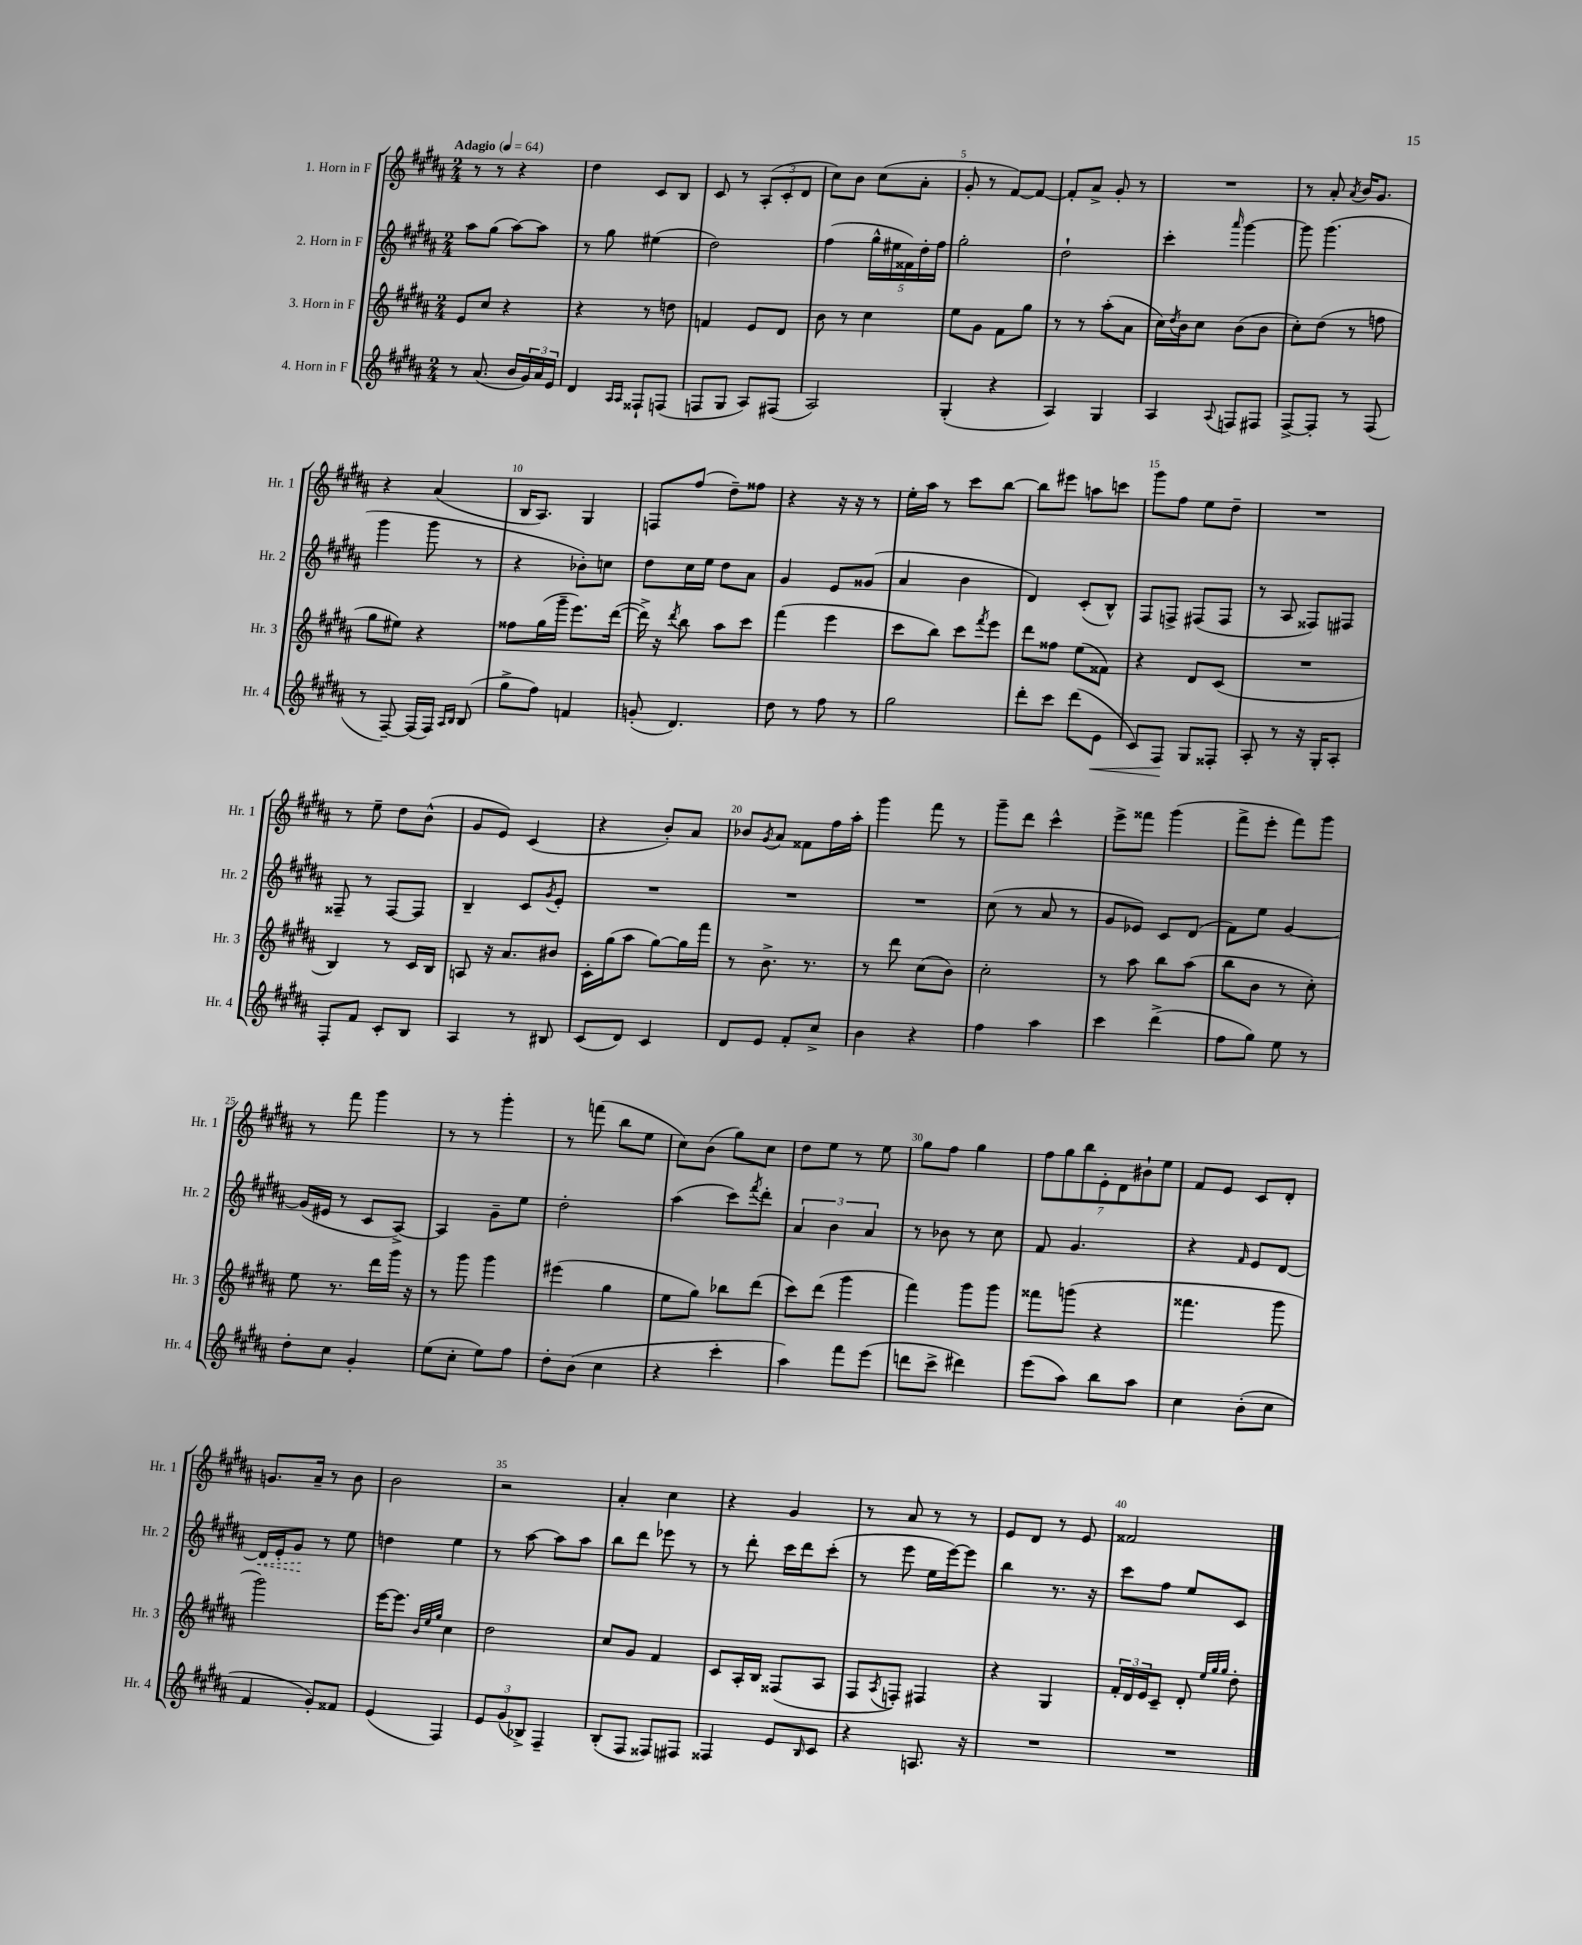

**kern	**kern	**kern	**kern
*staff4	*staff3	*staff2	*staff1
*clefG2	*clefG2	*clefG2	*clefG2
*k[f#c#g#d#a#]	*k[f#c#g#d#a#]	*k[f#c#g#d#a#]	*k[f#c#g#d#a#]
*M2/4	*M2/4	*M2/4	*M2/4
*MM64	*MM64	*MM64	*MM64
8r	8e/L	8aa#\L	8r
(8.a#/	8cc#/J	(8gg#\J	8r
.	4r	[8aa#\L)	4r
16b/LL	.	.	.
24g#/)	.	8aa#\]J	.
24a#/	.	.	.
24e/JJ	.	.	.
=	=	=	=
4d#/	4r	8r	4dd#\
.	.	8gg#\	.
16qqA#/LL	.	.	.
16qqA#/JJ	.	.	.
8F##`/L	8r	(4ee#\	8c#/L
(8F/J	8dd\	.	8B/J
=	=	=	=
8F/L	4f/	2dd#\)	8c#/
8G#/J	.	.	8r
8A#/L)	8e/L	.	(12A#'/L
.	.	.	12c#'/
(8F#/J	8d#/J	.	.
.	.	.	12d#/J
=	=	=	=
2A#/)	8b\	(4ff#\	8cc#\L)
.	8r	.	8b\J
.	4cc#\	20gg#^^\LL	(8cc#\L
.	.	20ee#\	.
.	.	20f##\)	.
.	.	.	8a#'\J
.	.	20dd#'\	.
.	.	20ff#\JJ	.
=	=	=	=
(4G#'/	8ee\L	2gg#'\	8g#'/
.	8g#\J	.	8r
4r	8f#\L	.	[8f#/L)
.	8gg#\J	.	8f#/_J
=	=	=	=
4A#/)	8r	2dd#`\	8f#'/]L
.	8r	.	8a#^/J
4G#/	(8aa#'\L	.	8g#'/
.	8a#\J	.	8r
=	=	=	=
4A#/	16cc#\LL)	4ccc#'\	2r
.	8qdd#/	.	.
.	16b\J	.	.
.	8cc#\J	.	.
8qqA#/	.	16qqaaa#/	.
8F/L	(8b\L	[4ggg#\	.
8F#/J	8b\J	.	.
=	=	=	=
[8F#^/L	8cc#'\L)	8ggg#\]	8r
8F#'/]J	(8dd#\J	(4.ggg#\	8a#'/
.	.	.	8qa#/
8r	8r	.	16b/LK
.	.	.	8.g#/J
(8F#/	8ff\	.	.
=	=	=	=
8r	8gg#\L	4ggg#\	4r
[8F#~/)	8ee#\J)	.	.
(16F#/]LL	4r	8ggg#\	(4a#/
16F#/JJ)	.	.	.
16qqA#/LL	.	.	.
16qqB/JJ	.	.	.
(8B/	.	8r	.
=	=	=	=
8gg#^\L	8ff##\L	4r	16B/LK
.	.	.	8.A#/J)
8ff#\J)	(16gg#\L	.	.
.	16ggg#~\JJ	.	.
4f/	8.eee\L)	8b-'\L)	4G#/
.	.	8cc\J	.
.	([16ddd#\Jk	.	.
=	=	=	=
(8g'/	16ddd#^\])	8dd#\L	8F/L
.	16r	.	.
.	8qddd#/	.	.
4.d#/)	8bb\	16cc#\L	(8ff#/J
.	.	16ee\JJ	.
.	8aa#\L	8dd#\L	8dd#~\L)
.	8ccc#\J	8a#\J	8ff##\J
=	=	=	=
8dd#\	(4fff#\	4g#/	4r
8r	.	.	.
8ff#\	4eee\	8e/L	16r
.	.	.	16r
8r	.	(8g##/J	8r
=	=	=	=
2gg#\	8ccc#\L	4a#/	16ee'\LL
.	.	.	16aa#\JJ
.	8bb\J)	.	8r
.	8ccc#\L	4b\	8ccc#\L
.	8qfff#/	.	.
.	8eee\J	.	[8bb\J
=	=	=	=
8ddd#'\L	8ddd#\L	4d#/)	8bb\]L
8ccc#\J	8ff##\J	.	8eee#\J
(8ddd#\L	(8ee\L	(8c#'/L	8aa\L
8e\J	8f##\J)	8B^^/J)	8ccc\J
=	=	=	=
8c#/L)	4r	8F#/L	8ggg#\L
8F#/J	.	8F^/J	8ff#\J
8G#/L	8d#/L	(8F#/L	8ee\L
8F##'/J	(8c#/J	8F#/J	8dd#~\J
=	=	=	=
8A#'/	2r	8r	2r
8r	.	8A#/	.
16r	.	8F##/L)	.
16G#'/LK	.	.	.
8A#'/J	.	8F#/J	.
=	=	=	=
8F#'/L	4B/)	8F##~/	8r
8f#/J	.	8r	8ee~\
8c#'/L	8r	[8F##/L	8dd#\L
8B/J	16c#/LL	8F##/]J	(8b^^\J
.	16B/JJ	.	.
=	=	=	=
4A#/	8A/	4B~/	8g#/L
.	16r	.	8e/J)
.	8.a#/L	.	.
8r	.	8c#/L	(4c#/
.	.	8qg#/	.
8B#/	8b#/J	8e'/J	.
=	=	=	=
(8c#/L	16c#'\LL	2r	4r
.	(16gg#\J	.	.
8d#/J)	8aa#\J	.	.
4c#/	[8gg#\L)	.	8b'/L)
.	16gg#\]L	.	8a#/J
.	16fff#\JJ	.	.
=	=	=	=
8d#/L	8r	2r	8b-/L
.	.	.	8qg#/
8e/J	8.b^\	.	8a#/J
8f#'/L	.	.	8f##\L
.	8.r	.	.
8cc#^/J	.	.	16ff#\L
.	.	.	16aa#'\JJ
=	=	=	=
4b\	8r	2r	4ggg#\
.	8ddd#\	.	.
4r	(8cc#\L	.	8fff#\
.	8b\J)	.	8r
=	=	=	=
4ff#\	2cc#'\	(8cc#\	8ggg#~\L
.	.	8r	8ddd#\J
4aa#\	.	8a#/	4ccc#^^\
.	.	8r	.
=	=	=	=
4ccc#\	8r	8g#/L	8eee^\L
.	8aa#\	8e-/J)	8fff##\J
(4ddd#^\	8bb\L	8c#/L	(4ggg#\
.	(8aa#\J	(8d#/J	.
=	=	=	=
8ff#\L	8bb\L	8f#\L)	8fff#^\L
8gg#\J)	8b\J	8ee\J	8eee'\J
8ee\	8r	[4g#/	8fff#\L)
8r	8cc#'\)	.	8ggg#\J
=	=	=	=
8dd#'\L	8ee\	(16g#/]LL	8r
.	.	16e#/JJ	.
8cc#\J	8.r	8r	8fff#\
4g#'/	.	8c#/L	4ggg#\
.	16ddd#\LL	.	.
.	16ggg#\JJ	[8A#^/J)	.
.	16r	.	.
=	=	=	=
(8ee\L	8r	4A#/]	8r
8cc#'\J	8ggg#\	.	8r
8ee\L)	4ggg#\	8g#~\L	4ggg#'\
8ff#\J	.	8ee\J	.
=	=	=	=
8dd#'\L	(4eee#\	2dd#'\	8r
(8b\J	.	.	(8fff\
4cc#\	4gg#\	.	8bb\L
.	.	.	8ee\J
=	=	=	=
4r	8ee\L	(4aa#\	8cc#\L)
.	8gg#\J)	.	(8b\J
4ccc#'\	8bb-\L	8ccc#\L)	8gg#\L)
.	.	8qfff#/	.
.	(8ddd#\J	8ddd#'\J	8cc#\J
=	=	=	=
4aa#\)	8ccc#\L)	6a#/	8dd#\L
.	(8ddd#\J	.	8ee\J
.	.	6b\	.
8fff#\L	4ggg#\	.	8r
.	.	6a#/	.
(8eee\J	.	.	8ee\
=	=	=	=
8ddd\L	4fff#\)	8r	8gg#\L
8ccc#^\J	.	8b-\	8ff#\J
4ddd#\)	8ggg#\L	8r	4gg#\
.	8ggg#\J	8cc#\	.
=	=	=	=
(8eee\L	8fff##\L	8f#/	14ff#\L
.	.	.	14gg#\
8aa#\J)	(8ggg\J	4.g#/	.
.	.	.	14bb\
.	.	.	14e'\
8bb\L	4r	.	.
.	.	.	14d#\
.	.	.	14b#`\
8aa#\J	.	.	.
.	.	.	14ee\J
=	=	=	=
4cc#\	4.fff##\	4r	8f#/L
.	.	.	8e/J
.	.	16qqf#/	.
(8b'\L	.	8e/L	8c#/L
8cc#\J	8ggg#\	[8d#/J	8d#'/J
=	=	=	=
4f#/	2ggg#\)	16d#/]LL	8.g/L
.	.	16e'/J	.
.	.	8g#/J	.
.	.	.	16a#~/Jk
8g#'/L)	.	8r	8r
8f##/J	.	8ee\	8b\
=	=	=	=
(4e/	[16eee\LK	4dd\	2b\
.	8.eee\]J	.	.
.	32qqb/LLL	.	.
.	32qqee/	.	.
.	32qqgg#/JJJ	.	.
4F#/)	4cc#\	4ee\	.
=	=	=	=
12e/L	2dd#\	8r	2r
(12g#/	.	.	.
.	.	[8aa#\	.
12B-^/J)	.	.	.
4F#~/	.	8aa#\]L	.
.	.	8aa#\J	.
=	=	=	=
(8B'/L	8cc#/L	8bb\L	4a#'/
8F#/J	8g#/J	8ddd#\J	.
8F##/L)	4f#/	8eee-\	4cc#\
8F#/J	.	8r	.
=	=	=	=
4F##/	8c#/L	8r	4r
.	16A#'/L	8ddd#'\	.
.	16B/JJ	.	.
8e/L	(8F##/L	16ccc#\LL	4g#/
.	.	16ddd#\J	.
16qqB/	.	.	.
8c#/J	8A#/J	(8ccc#'\J	.
=	=	=	=
4r	8F#/L	8r	8r
.	8qA#/	.	.
.	8F'/J)	8eee\	8a#/
8.A/	4F#/	16ee\LL	8r
.	.	[16eee\J)	.
.	.	8eee\]J	8r
16r	.	.	.
=	=	=	=
2r	4r	4bb\	8e/L
.	.	.	8d#/J
.	4G#/	8.r	8r
.	.	.	8e/
.	.	16r	.
=	=	=	=
2r	24f#'/LL	8ccc#\L	2f##/
.	24d#/	.	.
.	24e/J	.	.
.	8c#~/J	8ff#\J	.
.	8d#'/	8ee/L	.
.	32qqee/LLL	.	.
.	32qqgg#/	.	.
.	32qqgg#/JJJ	.	.
.	8dd#'\	8c#/J	.
==	==	==	==
*-	*-	*-	*-
